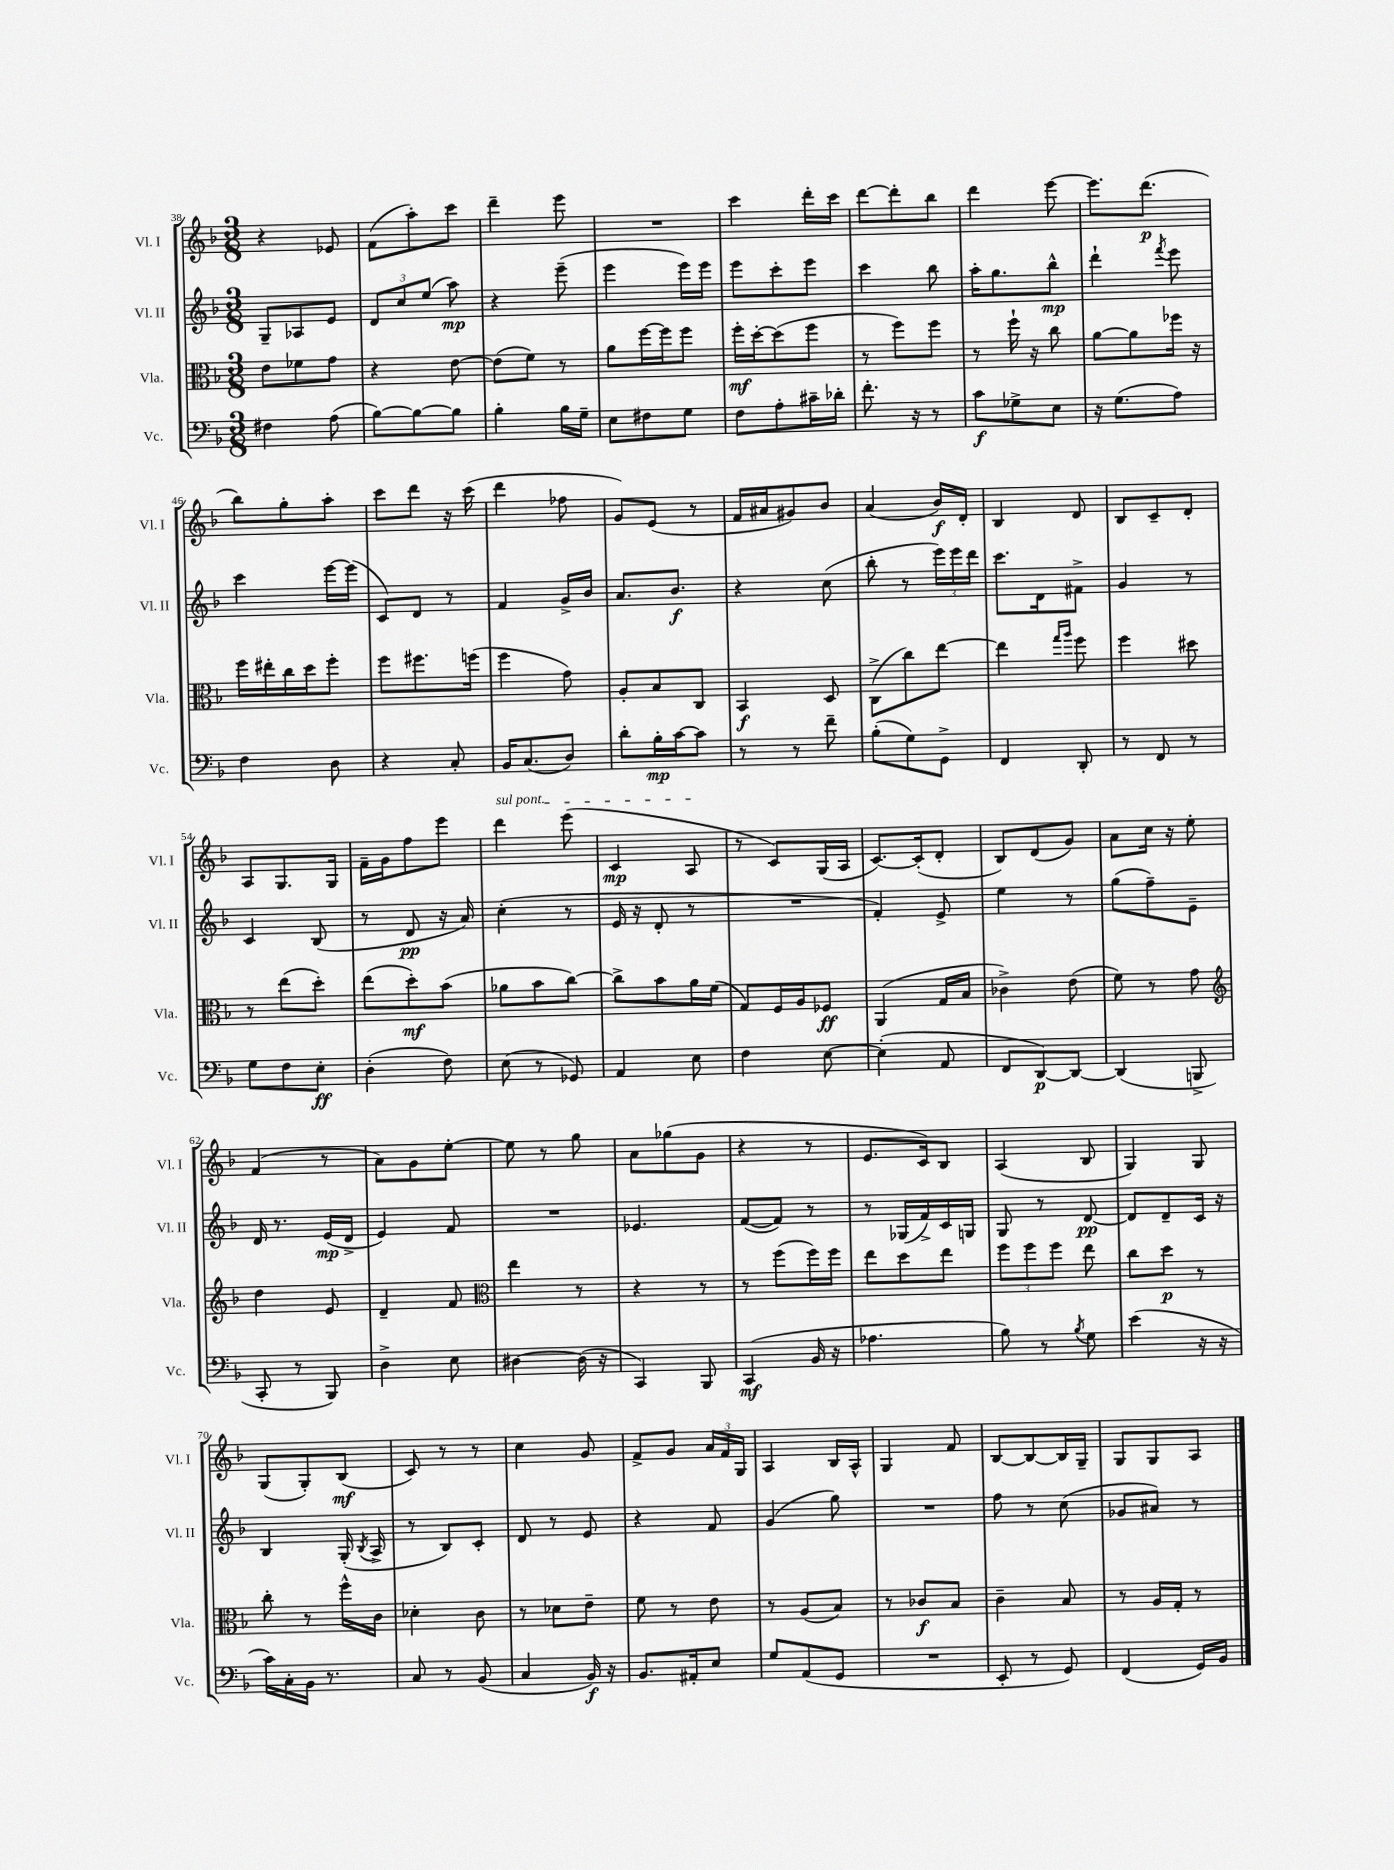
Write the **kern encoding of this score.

**kern	**dynam	**kern	**dynam	**kern	**dynam	**kern	**dynam
*part4	*part4	*part3	*part3	*part2	*part2	*part1	*part1
*staff4	*staff4	*staff3	*staff3	*staff2	*staff2	*staff1	*staff1
*I"Vc.	*	*I"Vla.	*	*I"Vl. II	*	*I"Vl. I	*
*I'Vc.	*	*I'Vla.	*	*I'Vl. II	*	*I'Vl. I	*
*clefF4	*	*clefC3	*	*clefG2	*	*clefG2	*
*k[b-]	*	*k[b-]	*	*k[b-]	*	*k[b-]	*
*M3/8	*	*M3/8	*	*M3/8	*	*M3/8	*
=38	=38	=38	=38	=38	=38	=38	=38
4F#X\	.	8e\L	.	8G~/L	.	4r	.
.	.	8f-X\	.	8A-X/	.	.	.
(8A\	.	8g\J	.	8e/J	.	8e-X/	.
=39	=39	=39	=39	=39	=39	=39	=39
[8B-\L)	.	4r	.	12d/L	.	(8f\L	.
.	.	.	.	12cc/	.	.	.
8B-\_	.	.	.	.	.	8aa'\)	.
.	.	.	.	(12ee/J	.	.	.
8B-\J]	.	[8e\	.	8aa\)	mp	8ccc\J	.
=40	=40	=40	=40	=40	=40	=40	=40
4B-'\	.	(8e\L]	.	4r	.	4ddd~\	.
.	.	8f\J)	.	.	.	.	.
16B-\LL	.	8r	.	(8eee~\	.	8eee\	.
16G~\JJ	.	.	.	.	.	.	.
=41	=41	=41	=41	=41	=41	=41	=41
8E\L	.	8a\L	.	4eee\	.	4.r	.
8F#X\	.	[16ff\L	.	.	.	.	.
.	.	16ff\J]	.	.	.	.	.
8G\J	.	8ff\J	.	16eee\LL)	.	.	.
.	.	.	.	16eee\JJ	.	.	.
=42	=42	=42	=42	=42	=42	=42	=42
8F\L	.	16ff'\LL	mf	8eee\L	.	4ccc\	.
.	.	[16dd'\J	.	.	.	.	.
8A'\	.	(8dd\]	.	8ccc'\	.	.	.
16c#X~\L	.	8ff\J	.	8eee\J	.	16ddd'\LL	.
16d-X'\JJ	.	.	.	.	.	16ccc\JJ	.
=43	=43	=43	=43	=43	=43	=43	=43
8.f'\	.	8r	.	4ccc\	.	[8ddd\L	.
.	.	8ff\L)	.	.	.	8ddd'\]	.
16r	.	.	.	.	.	.	.
8r	.	8ff\J	.	8bb-\	.	8bb-\J	.
=44	=44	=44	=44	=44	=44	=44	=44
8c\L	f	8r	.	16aa'\KL	.	4ddd\	.
.	.	.	.	8.gg\	.	.	.
8G-X^\	.	16ff`\	.	.	.	.	.
.	.	16r	.	.	.	.	.
8E\J	.	8cc\	.	8bb-^^\J	mp	[8eee\	.
=45	=45	=45	=45	=45	=45	=45	=45
16r	.	[8a\L	.	4ddd`\	.	8.eee\L]	.
(8.G\L	.	.	.	.	.	.	.
.	.	8a\]	.	.	.	.	.
.	.	.	.	.	.	(8.ddd\J	p
.	.	.	.	8qfff/	.	.	.
8A\J)	.	16ff-X\Jk	.	8eee\	.	.	.
.	.	16r	.	.	.	.	.
!!LO:LB:g=z
=46	=46	=46	=46	=46	=46	=46	=46
4F\	.	16ff\LL	.	4ccc\	.	8bb-\L)	.
.	.	16ee#X'\	.	.	.	.	.
.	.	16cc\	.	.	.	8gg'\	.
.	.	16dd\J	.	.	.	.	.
8D\	.	8ff'\J	.	[16eee\LL	.	8aa'\J	.
.	.	.	.	(16eee\JJ]	.	.	.
=47	=47	=47	=47	=47	=47	=47	=47
4r	.	8ff\L	.	8c/L)	.	8ccc\L	.
.	.	8.ff#X\	.	8d/J	.	8ddd\J	.
8C'/	.	.	.	8r	.	16r	.
.	.	(16ffn\Jk	.	.	.	(16ccc\	.
=48	=48	=48	=48	=48	=48	=48	=48
16BB-/KL	.	4ff\	.	4f/	.	4ddd\	.
(8.C/	.	.	.	.	.	.	.
8D/J)	.	8g\)	.	16g^/LL	.	8ff-X\	.
.	.	.	.	16b-/JJ	.	.	.
=49	=49	=49	=49	=49	=49	=49	=49
8d'\L	.	8A'/L	.	8.a/L	.	8g/L)	.
16B-'\L	mp	8B-/	.	.	.	(8e/J	.
[16c\J	.	.	.	8.b-/J	f	.	.
8c\J]	.	8C/J	.	.	.	8r	.
=50	=50	=50	=50	=50	=50	=50	=50
8r	.	4BB-/	f	4r	.	16f/LL	.
.	.	.	.	.	.	16a#X/J	.
8r	.	.	.	.	.	8g#X/)	.
8f~\	.	8D/	.	(8cc\	.	8b-/J	.
=51	=51	=51	=51	=51	=51	=51	=51
(8B-'\L	.	(8C^\L	.	8bb-'\	.	(4a/	.
8G\)	.	8cc\)	.	8r	.	.	.
8GG^\J	.	[8ee\J	.	24eee\LL)	.	16b-/LL)	f
.	.	.	.	24eee\	.	.	.
.	.	.	.	.	.	16d'/JJ	.
.	.	.	.	24ddd\JJ	.	.	.
=52	=52	=52	=52	=52	=52	=52	=52
4FF/	.	4ee\]	.	8.ccc\L	.	4B-/	.
.	.	.	.	16d\k	.	.	.
.	.	16qqgg/LL	.	.	.	.	.
.	.	16qqaa/JJ	.	.	.	.	.
8DD'/	.	8ff\	.	8f#X^\J	.	8d/	.
=53	=53	=53	=53	=53	=53	=53	=53
8r	.	4ff\	.	4g/	.	8B-/L	.
8FF/	.	.	.	.	.	8c~/	.
8r	.	8dd#X\	.	8r	.	8d'/J	.
!!LO:LB:g=z
=54	=54	=54	=54	=54	=54	=54	=54
8G\L	.	8r	.	4c/	.	8A/L	.
8F\	.	(8ee\L	.	.	.	8.G/	.
8E'\J	ff	8dd'\J)	.	(8B-/	.	.	.
.	.	.	.	.	.	16G/Jk	.
=55	=55	=55	=55	=55	=55	=55	=55
(4D'\	.	(8ee\L	.	8r	.	16f~\LL	.
.	.	.	.	.	.	16g\J	.
.	.	8dd'\)	mf	8d/	pp	8ff\	.
8F\)	.	(8b-\J	.	16r	.	8eee\J	.
.	.	.	.	16a/)	.	.	.
=56	=56	=56	=56	=56	=56	=56	=56
!	!	!	!	!	!	!LO:TX:a:i:t=sul pont.	!
(8E\	.	8a-X\L	.	(4cc'\	.	4ddd\	.
8r	.	8b-\	.	.	.	.	.
8GG-X/)	.	[8cc\J)	.	8r	.	(8eee\	.
=57	=57	=57	=57	=57	=57	=57	=57
4AA/	.	8cc^\L]	.	16e/	.	4c/	mp
.	.	.	.	16r	.	.	.
.	.	8b-\	.	8d'/	.	.	.
8E\	.	16a\L	.	8r	.	8A/	.
.	.	(16f\JJ	.	.	.	.	.
=58	=58	=58	=58	=58	=58	=58	=58
4F\	.	8G/L)	.	4.r	.	8r	.
.	.	16F/L	.	.	.	8c/L)	.
.	.	16A/J	.	.	.	.	.
[8E\	.	8F-X/J	ff	.	.	(16G/L	.
.	.	.	.	.	.	16A/JJ	.
=59	=59	=59	=59	=59	=59	=59	=59
(4E'\]	.	(4AA/	.	4f'/)	.	[8.c/L)	.
.	.	.	.	.	.	(16c'/k]	.
8AA/	.	16G/LL	.	8e^/	.	8d'/J	.
.	.	16B-/JJ	.	.	.	.	.
=60	=60	=60	=60	=60	=60	=60	=60
8FF/L	.	4c-X^\)	.	4ee\	.	8B-/L)	.
[8DD/)	p	.	.	.	.	(8d/	.
8DD/J_	.	(8e\	.	8r	.	8g/J)	.
=61	=61	=61	=61	=61	=61	=61	=61
(4DD/]	.	8f\)	.	(8gg\L	.	8a\L	.
.	.	8r	.	8ff~\)	.	16cc\Jk	.
.	.	.	.	.	.	16r	.
8BBBn^/	.	8g\	.	8e~\J	.	8ee'\	.
!!LO:LB:g=z
=62	=62	=62	=62	=62	=62	=62	=62
*	*	*clefG2	*	*	*	*	*
8CC'/	.	4dd\	.	16d/	.	(4f/	.
.	.	.	.	8.r	.	.	.
8r	.	.	.	.	.	.	.
8BBB-/)	.	8e/	.	(16e/LL	mp	8r	.
.	.	.	.	16d^/JJ	.	.	.
=63	=63	=63	=63	=63	=63	=63	=63
4D^\	.	4d~/	.	4e/)	.	8a\L)	.
.	.	.	.	.	.	8g\	.
8E\	.	8f/	.	8f/	.	[8ee'\J	.
=64	=64	=64	=64	=64	=64	=64	=64
*	*	*clefC3	*	*	*	*	*
[4D#X\	.	4ee\	.	4.r	.	8ee\]	.
.	.	.	.	.	.	8r	.
(16D#\]	.	8r	.	.	.	8gg\	.
16r	.	.	.	.	.	.	.
=65	=65	=65	=65	=65	=65	=65	=65
4CC/)	.	4r	.	4.e-X/	.	8a\L	.
.	.	.	.	.	.	(8gg-X\	.
8BBB-/	.	8r	.	.	.	8g\J	.
=66	=66	=66	=66	=66	=66	=66	=66
(4CC/	mf	8r	.	([8f/L	.	4r	.
.	.	(8ff\L	.	8f/J])	.	.	.
16BB-/	.	16ff\L)	.	8r	.	8r	.
16r	.	16ff\JJ	.	.	.	.	.
=67	=67	=67	=67	=67	=67	=67	=67
4.A-X\	.	8ee\L	.	8r	.	8.e/L	.
.	.	8dd\	.	(16G-X/LL	.	.	.
.	.	.	.	16f^/)	.	16c/k)	.
.	.	8ee\J	.	16c/	.	8B-/J	.
.	.	.	.	16Gn/JJ	.	.	.
=68	=68	=68	=68	=68	=68	=68	=68
8B-\)	.	12ff\L	.	8G/	.	(4A/	.
.	.	12ff\	.	.	.	.	.
8r	.	.	.	8r	.	.	.
.	.	12ff\J	.	.	.	.	.
8qB-/	.	.	.	.	.	.	.
8G\	.	8ee\	.	[8d/	pp	8B-/	.
=69	=69	=69	=69	=69	=69	=69	=69
(4e\	.	8cc\L	.	8d/L]	.	4G/)	.
.	.	8dd\J	p	8d~/	.	.	.
16r	.	8r	.	16c/Jk	.	8G/	.
16r	.	.	.	16r	.	.	.
!!LO:LB:g=z
=70	=70	=70	=70	=70	=70	=70	=70
16c\LL)	.	8cc'\	.	4B-/	.	(8G/L	.
16C'\	.	.	.	.	.	.	.
16BB-\JJ	.	8r	.	.	.	8G'/)	.
8.r	.	.	.	.	.	.	.
.	.	16ff^^\LL	.	(16G'/	.	(8B-/J	mf
.	.	.	.	8qB-/	.	.	.
.	.	16c\JJ	.	16A^/	.	.	.
=71	=71	=71	=71	=71	=71	=71	=71
8C/	.	4d-X'\	.	8r	.	8c/)	.
8r	.	.	.	8B-/L)	.	8r	.
(8BB-/	.	8c\	.	8c'/J	.	8r	.
=72	=72	=72	=72	=72	=72	=72	=72
4C/	.	8r	.	8d/	.	4cc\	.
.	.	8d-X\L	.	8r	.	.	.
16BB-/)	f	8e~\J	.	8e/	.	8g/	.
16r	.	.	.	.	.	.	.
=73	=73	=73	=73	=73	=73	=73	=73
8.BB-/L	.	8f\	.	4r	.	8f^/L	.
.	.	8r	.	.	.	8g/J	.
16AA#X'/k	.	.	.	.	.	.	.
8E/J	.	8e\	.	8f/	.	24a/LL	.
.	.	.	.	.	.	24f/	.
.	.	.	.	.	.	24G/JJ	.
=74	=74	=74	=74	=74	=74	=74	=74
8G/L	.	8r	.	(4g/	.	4A/	.
(8AA/	.	(8A/L	.	.	.	.	.
8GG/J	.	8B-/J)	.	8gg\)	.	16B-/LL	.
.	.	.	.	.	.	16A^^/JJ	.
=75	=75	=75	=75	=75	=75	=75	=75
4.r	.	8r	.	4.r	.	4G/	.
.	.	8c-X/L	f	.	.	.	.
.	.	8B-/J	.	.	.	8f/	.
=76	=76	=76	=76	=76	=76	=76	=76
8EE'/	.	4c~\	.	8ff\	.	[8B-/L	.
8r	.	.	.	8r	.	8B-/_	.
8GG/)	.	8B-/	.	(8cc\	.	16B-/L]	.
.	.	.	.	.	.	16G~/JJ	.
=77	=77	=77	=77	=77	=77	=77	=77
(4FF/	.	8r	.	8g-X/L	.	8G/L	.
.	.	16A/LL	.	8a#X/J)	.	8G/	.
.	.	16G'/JJ	.	.	.	.	.
16GG/LL)	.	8r	.	8r	.	8A/J	.
16BB-/JJ	.	.	.	.	.	.	.
==	==	==	==	==	==	==	==
*-	*-	*-	*-	*-	*-	*-	*-
